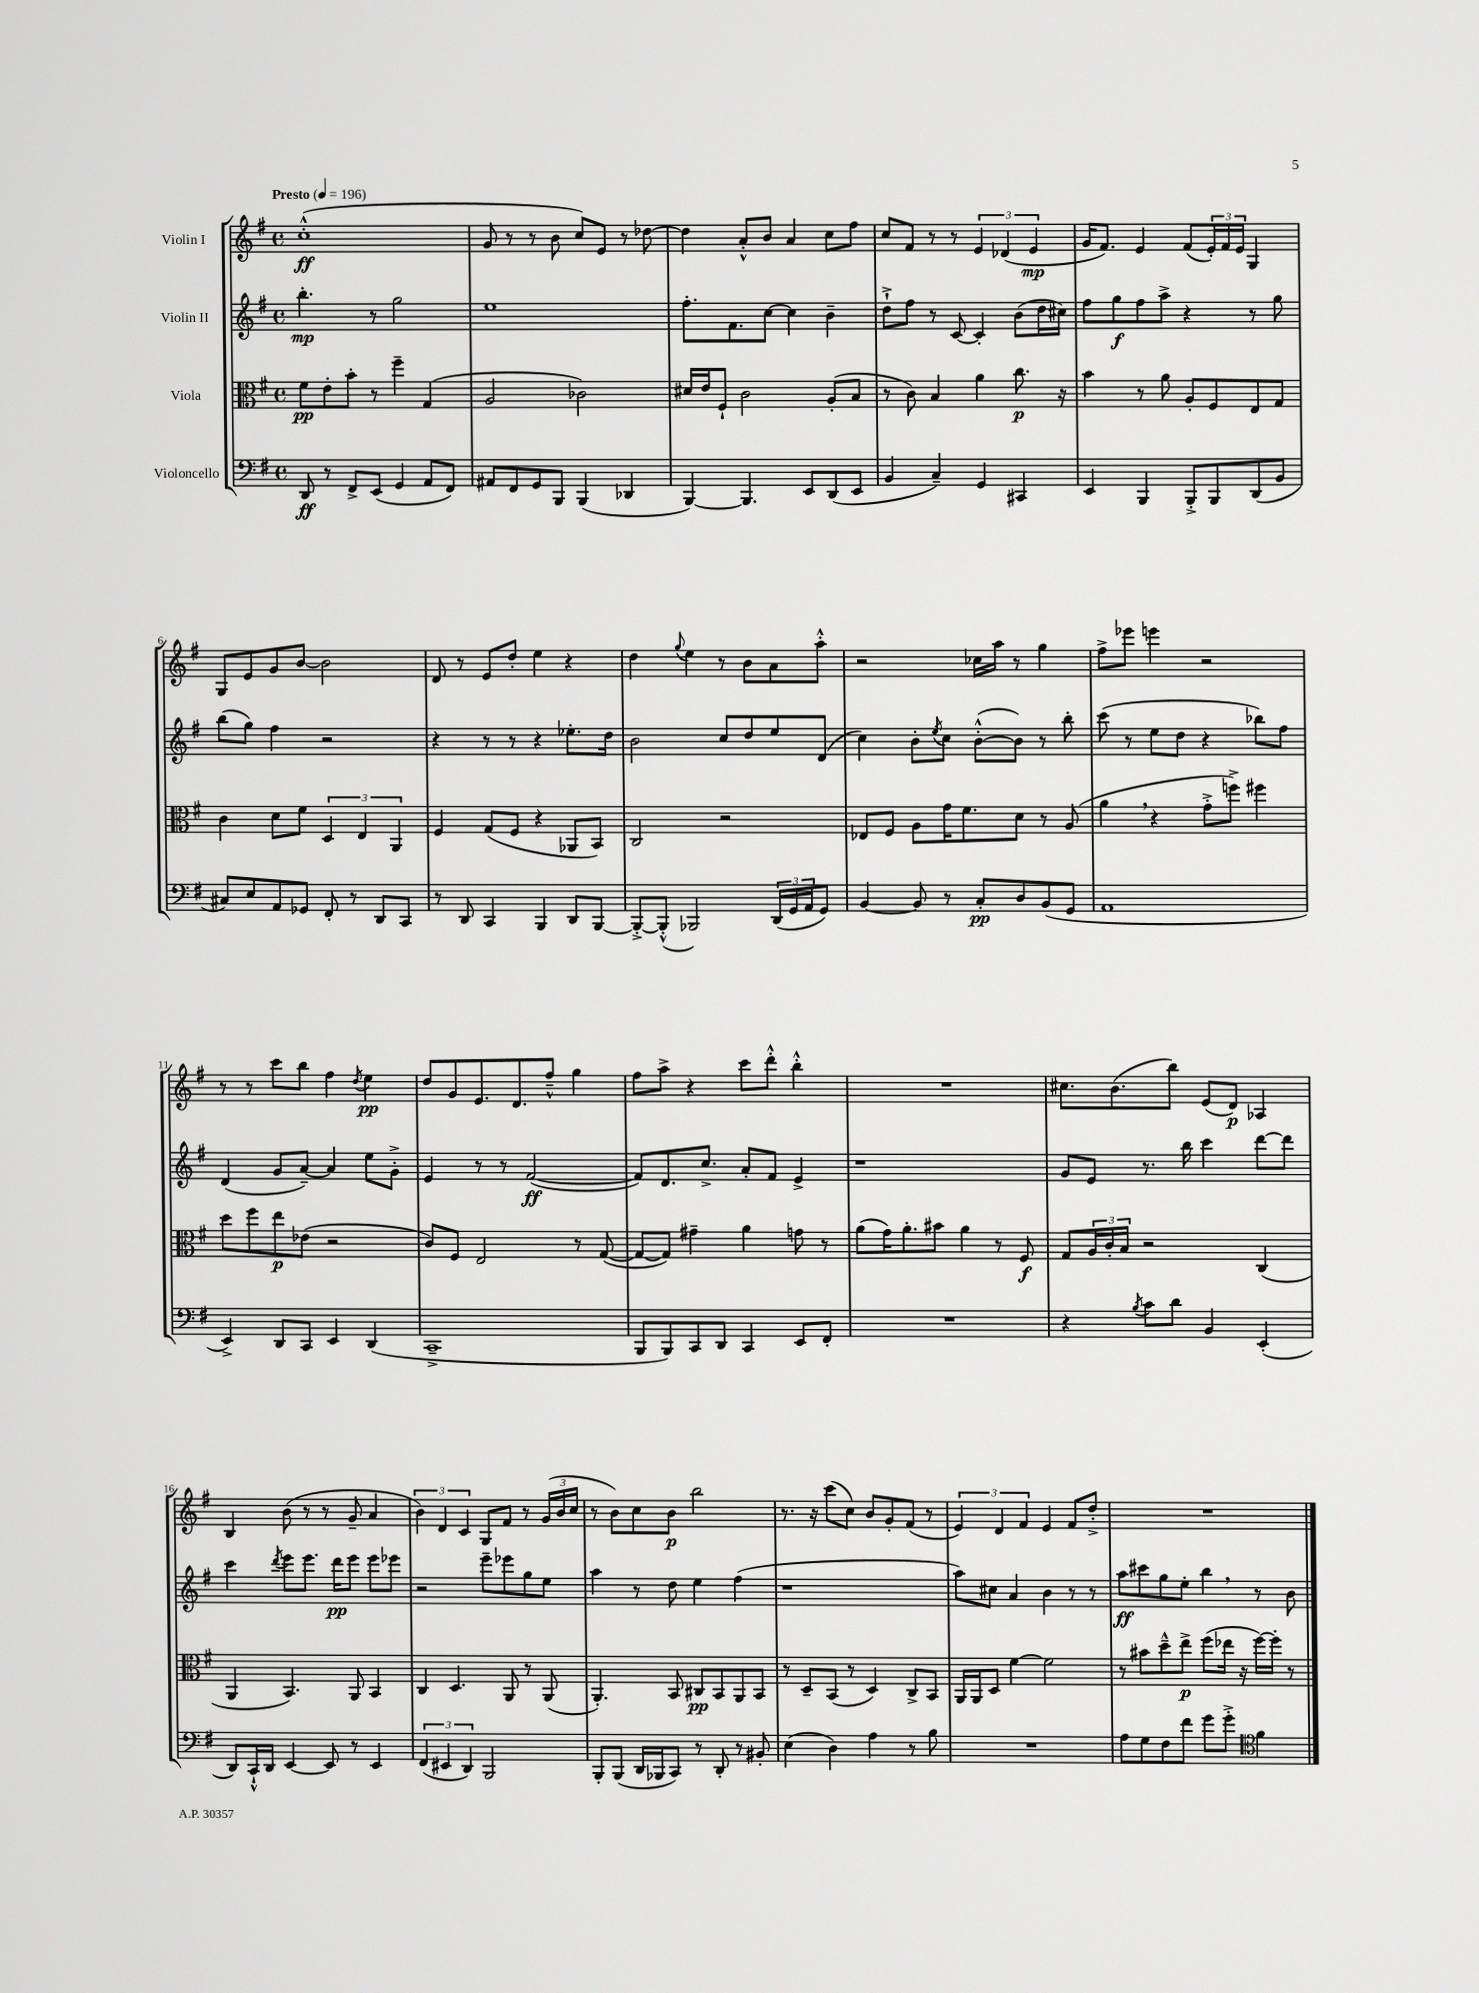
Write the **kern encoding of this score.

**kern	**dynam	**kern	**dynam	**kern	**dynam	**kern	**dynam
*part4	*part4	*part3	*part3	*part2	*part2	*part1	*part1
*staff4	*staff4	*staff3	*staff3	*staff2	*staff2	*staff1	*staff1
*I"Violoncello	*	*I"Viola	*	*I"Violin II	*	*I"Violin I	*
*clefF4	*	*clefC3	*	*clefG2	*	*clefG2	*
*k[f#]	*	*k[f#]	*	*k[f#]	*	*k[f#]	*
*M4/4	*	*M4/4	*	*M4/4	*	*M4/4	*
*met(c)	*	*met(c)	*	*met(c)	*	*met(c)	*
*MM196	*	*MM196	*	*MM196	*	*MM196	*
=1	=1	=1	=1	=1	=1	=1	=1
!	!	!	!	!	!	!LO:TX:a:B:t=Presto	!
8DD/	ff	8f#\L	pp	4.bb'\	mp	(1cc'^^	ff
8r	.	8e'\	.	.	.	.	.
8FF#^/L	.	8b'\J	.	.	.	.	.
(8EE/J	.	8r	.	8r	.	.	.
4GG/	.	4ff#~\	.	2gg\	.	.	.
8AA/L	.	(4G/	.	.	.	.	.
8FF#/J)	.	.	.	.	.	.	.
=2	=2	=2	=2	=2	=2	=2	=2
8AA#X/L	.	2A/	.	1ee	.	8g/	.
8FF#/	.	.	.	.	.	8r	.
8GG/	.	.	.	.	.	8r	.
8BBB/J	.	.	.	.	.	8b\	.
(4BBB/	.	2c-X\)	.	.	.	8cc/L)	.
.	.	.	.	.	.	8e/J	.
4DD-X/	.	.	.	.	.	8r	.
.	.	.	.	.	.	[8dd-X\	.
=3	=3	=3	=3	=3	=3	=3	=3
[4BBB/)	.	16d#X/LL	.	8.ff#'\L	.	4dd-\]	.
.	.	16e/J	.	.	.	.	.
.	.	8F#`/J	.	.	.	.	.
.	.	.	.	8.f#\	.	.	.
4.BBB/]	.	2c\	.	.	.	8a'^^/L	.
.	.	.	.	[8cc\J	.	8b/J	.
.	.	.	.	4cc\]	.	4a/	.
8EE/L	.	.	.	.	.	.	.
(8DD/	.	(8A'/L	.	4b~\	.	8cc\L	.
8EE/J	.	8B/J	.	.	.	8ff#\J	.
=4	=4	=4	=4	=4	=4	=4	=4
4BB/	.	8r	.	8dd`^\L	.	8cc/L	.
.	.	8c\)	.	8ff#\J	.	8f#/J	.
4C~/)	.	4B/	.	8r	.	8r	.
.	.	.	.	[8c/	.	8r	.
4GG/	.	4a\	.	4c'/]	.	6e/	.
.	.	.	.	.	.	(6d-X/	.
4CC#X/	.	8.cc\	p	(8b\L	.	.	.
.	.	.	.	.	.	6e/	mp
.	.	.	.	16dd\L	.	.	.
.	.	16r	.	16cc#X\JJ)	.	.	.
=5	=5	=5	=5	=5	=5	=5	=5
4EE/	.	4b\	.	8ff#\L	.	16g/KL	.
.	.	.	.	.	.	8.f#/J)	.
.	.	.	.	8gg\	f	.	.
4BBB/	.	8r	.	8ff#\	.	4e/	.
.	.	8a\	.	8aa^\J	.	.	.
8BBB'^/L	.	8A'/L	.	4r	.	(8f#/L	.
8BBB/	.	8F#/	.	.	.	24e'/L)	.
.	.	.	.	.	.	24f#/	.
.	.	.	.	.	.	24e/JJ	.
(8DD/	.	8E/	.	8r	.	4G/	.
8BB/J	.	8G/J	.	8gg\	.	.	.
!!LO:LB:g=z
=6	=6	=6	=6	=6	=6	=6	=6
8C#X/L)	.	4c\	.	(8bb\L	.	8G/L	.
8E/	.	.	.	8gg\J)	.	8e/	.
8AA/	.	8d\L	.	4ff#\	.	8g/	.
8GG-X/J	.	8f#\J	.	.	.	[8b/J	.
8FF#'/	.	6D/	.	2r	.	2b\]	.
8r	.	.	.	.	.	.	.
.	.	6E/	.	.	.	.	.
8DD/L	.	.	.	.	.	.	.
.	.	6AA/	.	.	.	.	.
8CC/J	.	.	.	.	.	.	.
=7	=7	=7	=7	=7	=7	=7	=7
8r	.	4F#/	.	4r	.	8d/	.
8DD/	.	.	.	.	.	8r	.
4CC/	.	(8G/L	.	8r	.	8e/L	.
.	.	8F#/J	.	8r	.	8dd'/J	.
4BBB/	.	4r	.	4r	.	4ee\	.
8DD/L	.	8AA-X/L	.	8.ee-X'\L	.	4r	.
[8BBB/J	.	8BB/J)	.	.	.	.	.
.	.	.	.	16dd\Jk	.	.	.
=8	=8	=8	=8	=8	=8	=8	=8
8BBB'^/L_	.	2C/	.	2b\	.	4dd\	.
(8BBB'^^/J]	.	.	.	.	.	.	.
.	.	.	.	.	.	8qqgg/	.
2BBB-X/)	.	.	.	.	.	4ee\	.
.	.	2r	.	8cc/L	.	8r	.
.	.	.	.	8dd/	.	8b\L	.
(24DD/LL	.	.	.	8ee/	.	8a\	.
24GG/	.	.	.	.	.	.	.
24AA/J	.	.	.	.	.	.	.
8GG/J)	.	.	.	(8d/J	.	8aa'^^\J	.
=9	=9	=9	=9	=9	=9	=9	=9
[4BB/	.	8E-X/L	.	4cc\)	.	2r	.
.	.	8F#/J	.	.	.	.	.
8BB/]	.	8A\L	.	8b'\L	.	.	.
.	.	.	.	8qee/	.	.	.
8r	.	16g\K	.	8cc\J	.	.	.
.	.	8.f#\	.	.	.	.	.
8C'/L	pp	.	.	([8b'^^\L	.	16cc-X\LL	.
.	.	.	.	.	.	16aa\JJ	.
8D/	.	8d\J	.	8b\J])	.	8r	.
(8BB/	.	8r	.	8r	.	4gg\	.
8GG/J	.	(8A/	.	8bb'\	.	.	.
=10	=10	=10	=10	=10	=10	=10	=10
1AA	.	4a,\	.	(8ccc\	.	8ff#^\L	.
.	.	.	.	8r	.	8eee-X\J	.
.	.	4r	.	8ee\L	.	4eeen\	.
.	.	.	.	8dd\J	.	.	.
.	.	8g'^\L	.	4r	.	2r	.
.	.	8ffn^\J)	.	.	.	.	.
.	.	4ff#X\	.	8bb-X\L)	.	.	.
.	.	.	.	8ff#\J	.	.	.
!!LO:LB:g=z
=11	=11	=11	=11	=11	=11	=11	=11
4EE^/)	.	8dd\L	.	(4d/	.	8r	.
.	.	8ff#\	.	.	.	8r	.
8DD/L	.	8ee\	p	8g/L	.	8ccc\L	.
8CC/J	.	(8e-X\J	.	[8a~/J)	.	8bb\J	.
4EE/	.	2r	.	4a/]	.	4ff#\	.
.	.	.	.	.	.	8qdd/	.
(4DD/	.	.	.	8ee\L	.	4ee\	pp
.	.	.	.	8g'^\J	.	.	.
=12	=12	=12	=12	=12	=12	=12	=12
1CC~^	.	8c/L)	.	4e/	.	8dd/L	.
.	.	8F#/J	.	.	.	8g/	.
.	.	2E/	.	8r	.	8.e/	.
.	.	.	.	8r	.	.	.
.	.	.	.	.	.	8.d/	.
.	.	.	.	([2f#/	ff	.	.
.	.	.	.	.	.	8ff#~^^/J	.
.	.	8r	.	.	.	4gg\	.
.	.	([8G/	.	.	.	.	.
=13	=13	=13	=13	=13	=13	=13	=13
8BBB/L	.	8G/L_	.	8f#/L])	.	8ff#\L	.
8BBB/)	.	8G/J])	.	8.d/	.	8aa^\J	.
8CC/	.	4g#X~\	.	.	.	4r	.
.	.	.	.	8.cc^/J	.	.	.
8DD/J	.	.	.	.	.	.	.
4CC/	.	4a\	.	8a'/L	.	8ccc\L	.
.	.	.	.	8f#/J	.	8ddd'^^\J	.
8EE/L	.	8gn\	.	4e^/	.	4bb'^^\	.
8FF#'/J	.	8r	.	.	.	.	.
=14	=14	=14	=14	=14	=14	=14	=14
1r	.	(8a\L	.	1r	.	1r	.
.	.	16g\K)	.	.	.	.	.
.	.	8.a'\	.	.	.	.	.
.	.	8b#X\J	.	.	.	.	.
.	.	4a\	.	.	.	.	.
.	.	8r	.	.	.	.	.
.	.	8F#/	f	.	.	.	.
=15	=15	=15	=15	=15	=15	=15	=15
4r	.	8G/L	.	8g/L	.	8.cc#X\L	.
.	.	24A/L	.	8e/J	.	.	.
.	.	24c'/	.	.	.	.	.
.	.	.	.	.	.	(8.b\	.
.	.	24B/JJ	.	.	.	.	.
8qB/	.	.	.	.	.	.	.
8c\L	.	2r	.	8.r	.	.	.
8d\J	.	.	.	.	.	8bb\J)	.
.	.	.	.	16bb\	.	.	.
4BB/	.	.	.	4ccc\	.	(8e/L	.
.	.	.	.	.	.	8d/J)	p
(4EE'/	.	(4C/	.	[8ddd\L	.	4A-X/	.
.	.	.	.	8ddd\J]	.	.	.
!!LO:LB:g=z
=16	=16	=16	=16	=16	=16	=16	=16
8DD/L)	.	4AA/	.	4ccc\	.	4B/	.
16CC`^^/L	.	.	.	.	.	.	.
16DD/JJ	.	.	.	.	.	.	.
.	.	.	.	8qddd/	.	.	.
[4EE/	.	4.BB/)	.	8eee\L	.	(8b\	.
.	.	.	.	8.eee\J	.	8r	.
8EE/]	.	.	.	.	.	8r	.
.	.	.	.	16ddd\KL	pp	.	.
8r	.	8AA/	.	8eee\J	.	8g~/	.
4EE/	.	4BB/	.	8eee\L	.	4a/	.
.	.	.	.	8eee-X\J	.	.	.
=17	=17	=17	=17	=17	=17	=17	=17
(6FF#/	.	4C/	.	2r	.	6b\)	.
6EE#X/	.	.	.	.	.	6d/	.
.	.	4.D/	.	.	.	.	.
6DD/)	.	.	.	.	.	6c/	.
2BBB/	.	.	.	8eee~\L	.	8G/L	.
.	.	8AA/	.	8eee-X\	.	8f#/J	.
.	.	8r	.	8gg\	.	8r	.
.	.	(8AA/	.	8ee\J	.	(24g/LL	.
.	.	.	.	.	.	24b/	.
.	.	.	.	.	.	24cc/JJ	.
=18	=18	=18	=18	=18	=18	=18	=18
8BBB'/L	.	4.AA'/)	.	4aa\	.	8r	.
(8BBB/J	.	.	.	.	.	8b\L)	.
16DD/LL	.	.	.	8r	.	8cc\	.
16BBB-X/J	.	.	.	.	.	.	.
8CC/J)	.	8BB/	.	8dd\	.	8b\J	p
8r	.	8C#X/L	pp	4ee\	.	2bb\	.
8DD'/	.	8BB/	.	.	.	.	.
8r	.	8AA/	.	(4ff#\	.	.	.
8BB#X'/	.	8BB/J	.	.	.	.	.
=19	=19	=19	=19	=19	=19	=19	=19
(4E\	.	8r	.	1r	.	8.r	.
.	.	8D~/L	.	.	.	.	.
.	.	.	.	.	.	16r	.
4D\)	.	(8BB/J	.	.	.	(8ccc\L	.
.	.	8r	.	.	.	8cc\J)	.
4A\	.	4D/)	.	.	.	8b/L	.
.	.	.	.	.	.	8g'/	.
8r	.	8C^/L	.	.	.	(8f#/J	.
8B\	.	8BB/J	.	.	.	8r	.
=20	=20	=20	=20	=20	=20	=20	=20
1r	.	16AA/LL	.	8aa\L)	.	6e/)	.
.	.	16AA/J	.	.	.	.	.
.	.	8D/J	.	8cc#X\J	.	.	.
.	.	.	.	.	.	6d/	.
.	.	[4f#\	.	4a/	.	.	.
.	.	.	.	.	.	6f#/	.
.	.	2f#\]	.	4b\	.	4e/	.
.	.	.	.	8r	.	8f#/L	.
.	.	.	.	8r	.	8dd'^/J	.
=21	=21	=21	=21	=21	=21	=21	=21
8A\L	.	8r	.	8aa\L	ff	1r	.
8G\	.	8b#X\L	.	8ccc#X\	.	.	.
8F#\	.	8dd~^^\	.	8gg\	.	.	.
8f#\J	.	8ee^\J	p	8ee'\J	.	.	.
8g\L	.	(8ff#\L	.	4bb,\	.	.	.
8g'^\J	.	16ee-X\Jk	.	.	.	.	.
.	.	16r	.	.	.	.	.
*clefC4	*	*	*	*	*	*	*
4f#\	.	[16ff#\LL)	.	8r	.	.	.
.	.	16ff#'\JJ]	.	.	.	.	.
.	.	8r	.	8b\	.	.	.
==	==	==	==	==	==	==	==
*-	*-	*-	*-	*-	*-	*-	*-
